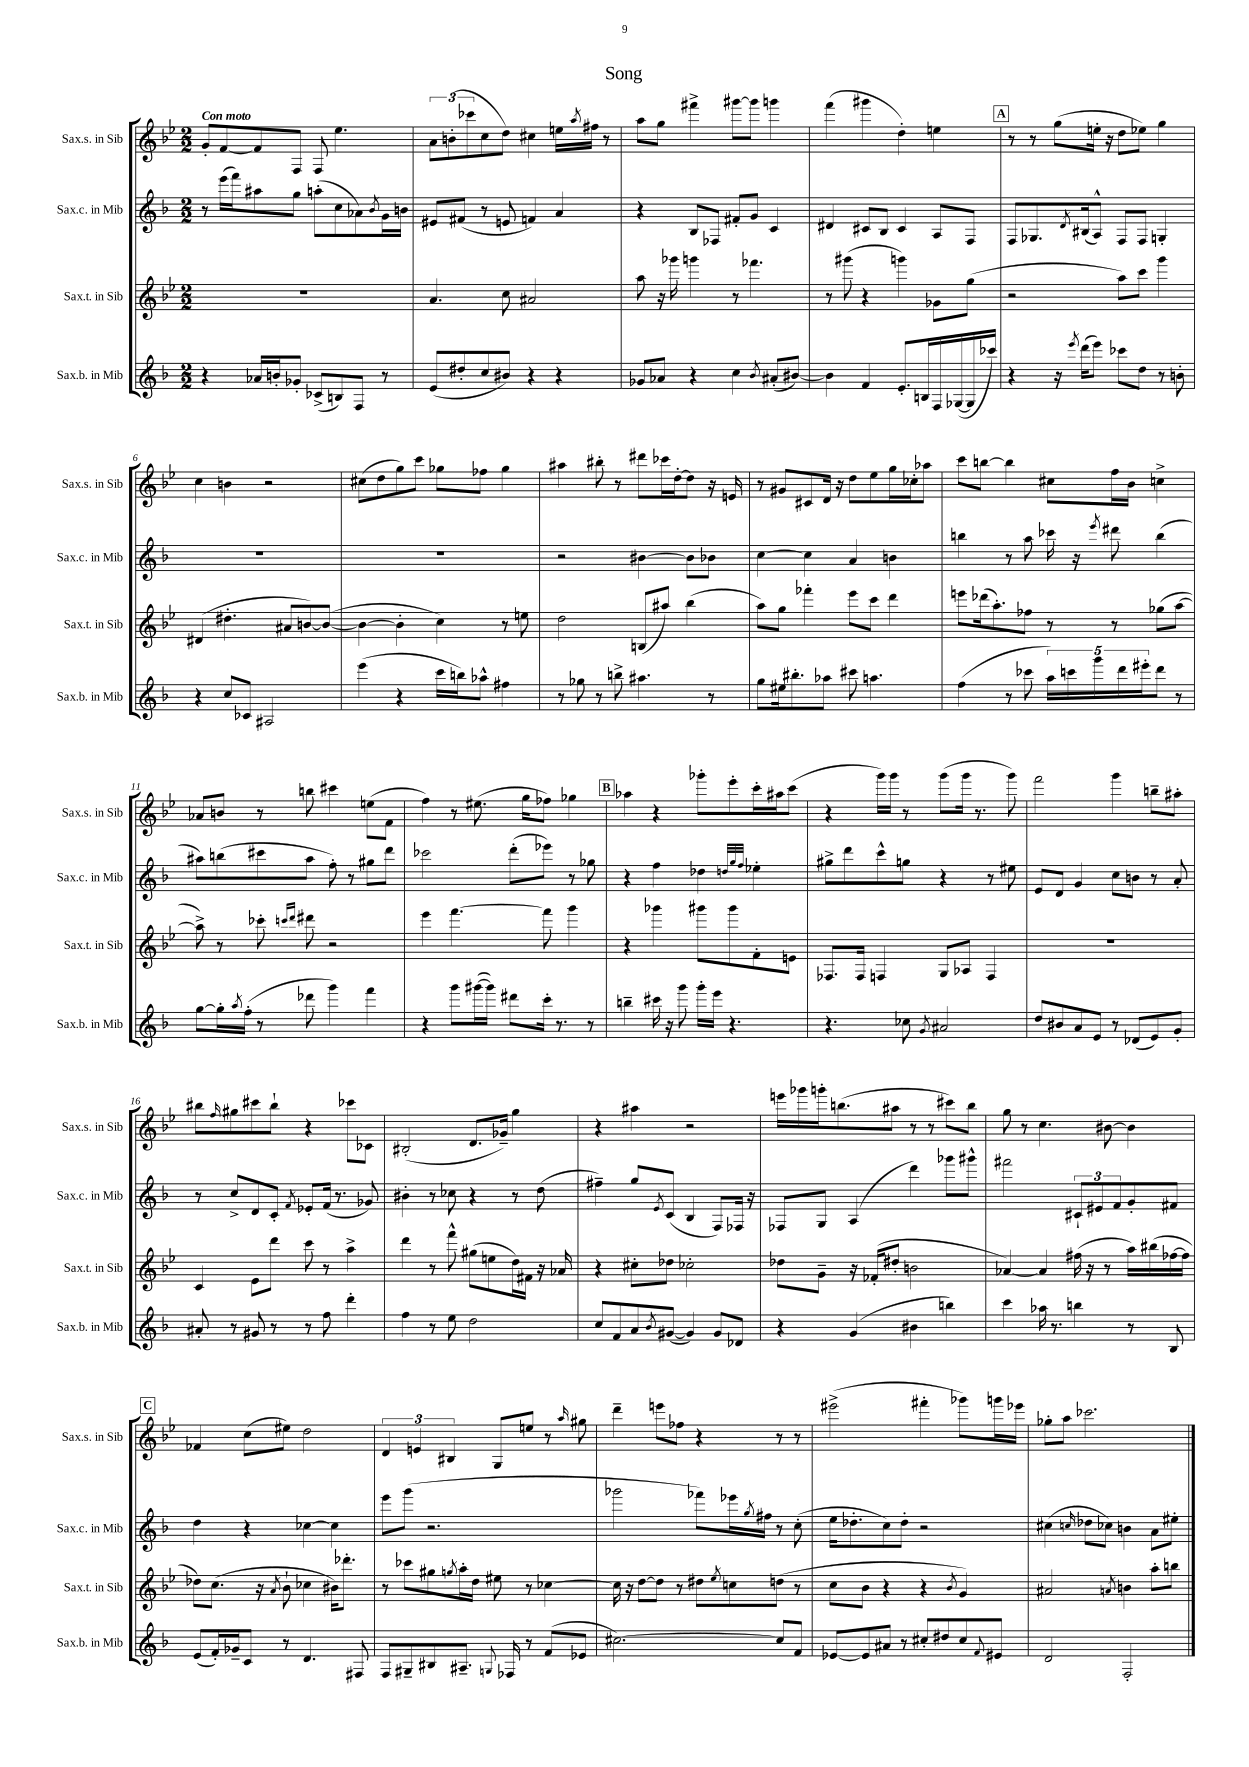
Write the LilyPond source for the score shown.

\header { title = "Song" }
<<
\new StaffGroup <<
\new Staff = "s0" \with { instrumentName = "Sax.s. in Sib" shortInstrumentName = "Sax.s. in Sib" } {
    \clef treble \key bes \major \numericTimeSignature \time 2/2 \tempo "Con moto"
    g'8-. f'8~ f'8 f8 f8 ees''4. |
    \tuplet 3/2 { a'8 b'8-.( ces'''8 } c''8 d''8) cis''4 e''16 \acciaccatura { a''8 } fis''16 r8 |
    a''8 g''8 fis'''4-> gis'''8~ gis'''8 g'''4 |
    f'''4( gis'''4 d''4-.) e''4 |
    \mark \markup { \box "A" } r8 r8 g''8( e''16-. r16 d''8 ees''8) g''4 |
    c''4 b'4 r2 |
    cis''8( d''8 g''8) c'''8 ges''8 fes''8 ges''4 |
    ais''4 bis''8-. r8 dis'''8 ces'''16 d''16~-. d''8 r16 e'16 |
    r8 gis'8 cis'8 d'16 r16 d''8 ees''8 g''16 ces''16-. aes''8 |
    c'''8 b''8~ b''4 cis''8 f''16 bes'16 c''4-> |
    aes'8 b'8 r8 b''8 cis'''4 e''8( f'8 |
    f''4) r8 eis''8.( g''16 fes''8) ges''4 |
    \mark \markup { \box "B" } aes''4 r4 ges'''8-. ees'''8-. c'''16-. ais''16 c'''8( |
    r4 g'''16) g'''16 r8 g'''8( g'''16 r8. g'''8) |
    f'''2 g'''4 b''8-- ais''8-. |
    bis''8 \grace { f''16 } gis''8 cis'''8 bis''8-! r4 ces'''8 ces'8 |
    bis2-.( d'8. ges'16--) g''4 |
    r4 ais''4 r2 |
    e'''16 ges'''16 g'''16-. b''8.( ais''8 r8 r8 cis'''8) b''8 |
    g''8 r8 c''4. bis'8~ bis'4 |
    \mark \markup { \box "C" } fes'4 c''8( eis''8) d''2 |
    \tuplet 3/2 { d'4 e'4 bis4 } g8 e''8 r8 \grace { a''16 } gis''8 |
    d'''4-- e'''8 fes''8 r4 r8 r8 |
    eis'''2->( fis'''4-. ges'''8) g'''16 ees'''16 |
    ges''8-. a''8 ces'''2. \bar "|." |
}
\new Staff = "s1" \with { instrumentName = "Sax.c. in Mib" shortInstrumentName = "Sax.c. in Mib" } {
    \clef treble \key f \major \numericTimeSignature \time 2/2
    r8 e'''16( f'''16) ais''8 g''8 a''8-.( c''8 aes'8) \acciaccatura { bes'8 } g'16 b'16 |
    eis'8 fis'8( r8 e'8 f'4) a'4 |
    r4 bes8 fes8 fis'8-. g'8 c'4 |
    dis'4 cis'8 bes8 cis'4 a8 f8 |
    \mark \markup { \box "A" } f8 ges8. \acciaccatura { d'8 } bis16( a8-^) f8 f8 g4-. |
    R1 |
    R1 |
    r2 bis'4~ bis'8 bes'8 |
    c''4~ c''4 a'4 b'4 |
    b''4 r8 a''8 ces'''16 r16 \acciaccatura { e'''8 } dis'''8 b''4( |
    ais''8) b''8( cis'''8 ais''8 f''8-.) r8 gis''8 d'''8 |
    ces'''2 d'''8-.( ees'''8) r8 ges''8 |
    \mark \markup { \box "B" } r4 f''4 des''4 \grace { d''32 g''32 f''32 } ees''4-. |
    gis''8-> d'''8 c'''8-^ g''8 r4 r8 eis''8 |
    e'8 d'8 g'4 c''8 b'8 r8 a'8-. |
    r8 c''8-> d'8 c'8-. \acciaccatura { f'8 } ees'8-. f'16( r8. ges'8) |
    bis'4-. r8 ces''8 r4 r8 d''8( |
    fis''4--) g''8 \acciaccatura { e'8 } c'8( bes4 f8) fes16 r16 |
    fes8 g8 a4( d'''4) ges'''8 gis'''8-^ |
    fis'''2 \tuplet 3/2 { cis'8-! eis'8 f'8 } g'8-. fis'8 |
    \mark \markup { \box "C" } d''4 r4 ces''4~ ces''4 |
    e'''8 g'''8( r2. |
    ges'''2 fes'''8) ees'''16 \acciaccatura { g''8 } fis''16 r8 c''8-.( |
    e''16 des''8.-. c''8) des''8-. r2 |
    cis''4( \grace { c''16 } des''8 ces''8) b'4 a'8 eis''8-. \bar "|." |
}
\new Staff = "s2" \with { instrumentName = "Sax.t. in Sib" shortInstrumentName = "Sax.t. in Sib" } {
    \clef treble \key bes \major \numericTimeSignature \time 2/2
    R1 |
    a'4. c''8 ais'2 |
    a''8 r16 ges'''16 g'''4 r8 fes'''4. |
    r8 gis'''8( r4 g'''4) ges'8 g''8( |
    \mark \markup { \box "A" } r2 a''8) c'''8 g'''4 |
    dis'4( dis''4.-. ais'8 b'8~) b'8~( |
    b'4~ b'4-. c''4) r8 e''8 |
    d''2 b8( ais''8) bes''4( |
    a''8) g''8 fes'''4-. ees'''8 c'''8 d'''4 |
    e'''8 des'''16( a''8.-.) fes''8 r8 r8 ges''8( a''8~ |
    a''8->) r8 ces'''8-. \grace { c'''16 d'''16 } dis'''8 r2 |
    ees'''4 f'''4.~ f'''8 g'''4 |
    \mark \markup { \box "B" } r4 ges'''4 gis'''8 gis'''8 f'8-. e'8 |
    fes8. fes16 f4 g8 aes8 f4 |
    R1 |
    c'4 ees'8 d'''8 c'''8 r8 a''4-> |
    d'''4 r8 f'''8-^ gis''8( e''8 d''16) fis'16 r16 aes'16 |
    r4 cis''8-. des''8 ces''2-. |
    des''8 g'8-- r16 fes'16-.( dis''8-. b'2 |
    aes'4~) aes'4 fis''16( r16 r8 a''16) bis''16( fes''16~ fes''16 |
    \mark \markup { \box "C" } des''8) c''8.( r16 \acciaccatura { a'8 } bes'8-! ces''4 bis'16) des'''8.-. |
    r8 ces'''8 gis''8 \acciaccatura { g''8 } a''16-. d''16 eis''8 r8 ces''4~ |
    ces''16 r16 d''8~ d''8 r8 dis''8 \acciaccatura { ees''8 } c''8 d''8( r8 |
    c''8 bes'8 r4 r4 \acciaccatura { bes'8 } g'4) |
    ais'2 \acciaccatura { a'8 } b'4 a''8-. b''8 \bar "|." |
}
\new Staff = "s3" \with { instrumentName = "Sax.b. in Mib" shortInstrumentName = "Sax.b. in Mib" } {
    \clef treble \key f \major \numericTimeSignature \time 2/2
    r4 aes'16 b'16-. ges'8-. ces'8->( b8) f8 r8 |
    e'8( dis''8-. c''8 bis'8) r4 r4 |
    ges'8 aes'8 r4 c''4 \acciaccatura { bes'8 } ais'8-.( bis'8~) |
    bis'4 f'4 e'8.-. b16 f16 ges16~( ges16 ces'''16) |
    \mark \markup { \box "A" } r4 r16 \acciaccatura { e'''8 } d'''16( e'''8) ces'''8 d''8 r8 b'8-. |
    r4 c''8 ces'8 ais2 |
    e'''4( r4 c'''16 b''16) aes''8-^ fis''4 |
    r8 ges''8 r8 b''8-> ais''4. r8 |
    g''8 eis''16 bis''8.-. aes''8 cis'''8 a''4. |
    f''4( r8 ces'''8 \tuplet 5/4 { a''16) c'''16 g'''16 d'''16 eis'''16-. } d'''8 r8 |
    g''8~ g''16-. \acciaccatura { a''8 } f''16-.( r8 des'''8 g'''4) f'''4 |
    r4 g'''8 gis'''16~( gis'''16) dis'''8 c'''16-. r8. r8 |
    \mark \markup { \box "B" } b''4-- cis'''16 r16 g'''8 g'''16-. e'''16 r4. |
    r4. ces''8 \acciaccatura { g'8 } ais'2 |
    d''8 bis'8 a'8 e'8 r8 des'8( e'8) g'8-. |
    ais'8-. r8 gis'8 r8 r8 f''8 d'''4-. |
    f''4 r8 e''8 d''2 |
    c''8 f'8 a'8 \acciaccatura { bes'8 } gis'8~( gis'4) gis'8 des'8 |
    r4 g'4( bis'4 b''4) |
    c'''4 aes''16 r8. b''4 r8 bes8 |
    \mark \markup { \box "C" } e'8( f'16-.) ges'16-- c'8 r8 d'4. fis8 |
    f8 gis8-- bis8 ais8.-- \appoggiatura { g8 } fes16 r8 f'8( ees'8 |
    cis''2.~) cis''8 f'8 |
    ees'8~ ees'8 ais'8 r8 cis''8-. dis''8 cis''8 \appoggiatura { f'8 } eis'8 |
    d'2 f2-. \bar "|." |
}
>>
>>
